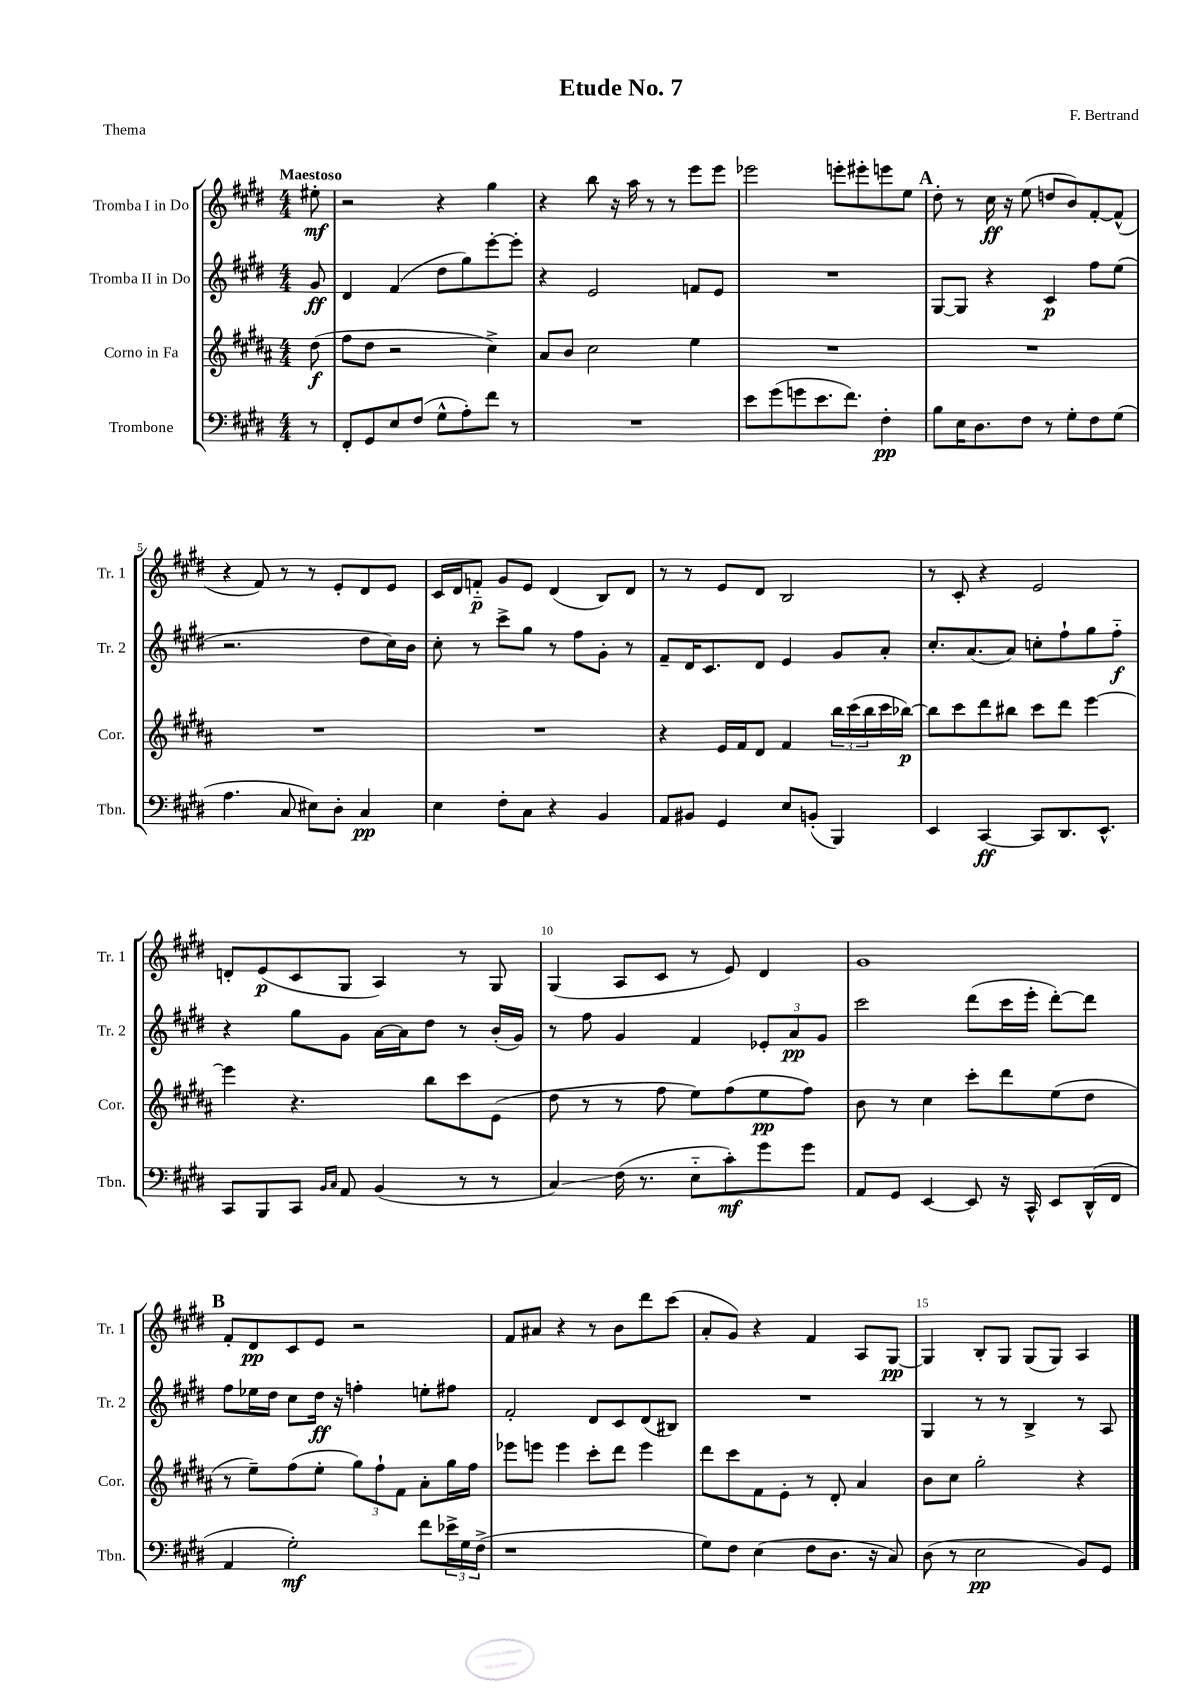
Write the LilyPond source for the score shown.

\header { title = "Etude No. 7" composer = "F. Bertrand" piece = "Thema" }
<<
\new StaffGroup <<
\new Staff = "s0" \with { instrumentName = "Tromba I in Do" shortInstrumentName = "Tr. 1" } {
    \clef treble \key e \major \numericTimeSignature \time 4/4 \partial 8 \tempo "Maestoso"
    eis''8-.\mf |
    r2 r4 gis''4 |
    r4 b''8 r16 a''16 r8 r8 e'''8 e'''8 |
    ees'''2 e'''8-. eis'''8-. e'''8 e''8 |
    \mark \markup { \bold "A" } dis''8-. r8 cis''16\ff r16 e''8( d''8 b'8) fis'8~-. fis'8-^( |
    r4 fis'8) r8 r8 e'8-. dis'8 e'8 |
    cis'16 dis'16 f'8-_\p gis'8 e'8 dis'4( b8) dis'8 |
    r8 r8 e'8 dis'8 b2 |
    r8 cis'8-. r4 e'2 |
    d'8-. e'8\p( cis'8 gis8 a4) r8 gis8 |
    gis4( a8 cis'8 r8 e'8) dis'4 |
    gis'1 |
    \mark \markup { \bold "B" } fis'8-. dis'8\pp cis'8 e'8 r2 |
    fis'8 ais'8 r4 r8 b'8 dis'''8 cis'''8( |
    a'8-. gis'8) r4 fis'4 a8 gis8~\pp |
    gis4 b8-. gis8 gis8( gis8) a4 \bar "|." |
}
\new Staff = "s1" \with { instrumentName = "Tromba II in Do" shortInstrumentName = "Tr. 2" } {
    \clef treble \key e \major \numericTimeSignature \time 4/4 \partial 8
    gis'8\ff |
    dis'4 fis'4( dis''8 gis''8) e'''8~-. e'''8-. |
    r4 e'2 f'8 e'8 |
    R1 |
    \mark \markup { \bold "A" } gis8~ gis8 r4 cis'4\p fis''8 e''8( |
    r2. dis''8 cis''16) b'16 |
    cis''8-. r8 cis'''8-> gis''8 r8 fis''8 gis'8-. r8 |
    fis'8-- dis'16 cis'8. dis'8 e'4 gis'8 a'8-. |
    cis''8.-. a'8.( a'8) c''8-. fis''8-! gis''8 fis''8-_\f |
    r4 gis''8 gis'8 a'16~ a'16 dis''8 r8 b'16-.( gis'16) |
    r8 fis''8 gis'4 fis'4 \tuplet 3/2 { ees'8-. a'8\pp gis'8 } |
    cis'''2 dis'''8( cis'''16 e'''16-. dis'''8~-.) dis'''8 |
    \mark \markup { \bold "B" } fis''8 ees''16 dis''16 cis''8 dis''16\ff r16 f''4-. e''8-. fis''8 |
    fis'2-. dis'8 cis'8 dis'8( bis8) |
    R1 |
    gis4 r8 r8 b4-> r8 a8 \bar "|." |
}
\new Staff = "s2" \with { instrumentName = "Corno in Fa" shortInstrumentName = "Cor." } {
    \clef treble \key b \major \numericTimeSignature \time 4/4 \partial 8
    dis''8\f( |
    fis''8 dis''8 r2 cis''4->) |
    ais'8 b'8 cis''2 e''4 |
    R1 |
    \mark \markup { \bold "A" } R1 |
    R1 |
    R1 |
    r4 e'16 fis'16 dis'8 fis'4 \tuplet 3/2 { b''16 cis'''16( b''16 } cis'''16 bes''16~\p) |
    bes''8 cis'''8 dis'''8 bis''8 cis'''8 dis'''8 e'''4~ |
    e'''4 r4. b''8 cis'''8 e'8( |
    dis''8 r8 r8 fis''8 e''8) fis''8( e''8\pp fis''8) |
    b'8 r8 cis''4 cis'''8-. dis'''8 e''8( dis''8 |
    \mark \markup { \bold "B" } r8 e''8--) fis''8( e''8-. \tuplet 3/2 { gis''8) fis''8-! fis'8 } ais'8-. gis''16 fis''16 |
    ees'''8 e'''8 e'''4 cis'''8-. dis'''8 e'''4 |
    dis'''8 cis'''8 fis'8 e'8-. r8 dis'8-. ais'4 |
    b'8 cis''8 gis''2-. r4 \bar "|." |
}
\new Staff = "s3" \with { instrumentName = "Trombone" shortInstrumentName = "Tbn." } {
    \clef bass \key e \major \numericTimeSignature \time 4/4 \partial 8
    r8 |
    fis,8-. gis,8 e8 fis8( gis8-^ a8-.) fis'8 r8 |
    R1 |
    e'8 gis'8( g'8 e'8. fis'8.) fis4-.\pp |
    \mark \markup { \bold "A" } b8 e16 dis8. fis8 r8 gis8-. fis8 gis8( |
    a4. cis8 eis8) dis8-. cis4\pp |
    e4 fis8-. cis8 r4 b,4 |
    a,8 bis,8 gis,4 e8 b,8-.( b,,4) |
    e,4 cis,4~\ff cis,8 dis,8. e,8.-^ |
    cis,8 b,,8 cis,8 \grace { b,16 cis16 } a,8 b,4( r8 r8 |
    cis4\glissando) fis16( r8. e8-_ cis'8-.\mf) gis'8 gis'8 |
    a,8 gis,8 e,4~ e,8 r16 cis,16-^ e,8 dis,16-^( fis,16 |
    \mark \markup { \bold "B" } a,4 gis2-.\mf) fis'8 \tuplet 3/2 { ees'16-> gis16 fis16->( } |
    r1 |
    gis8) fis8 e4( fis8 dis8. r16 cis8) |
    dis8( r8 e2\pp b,8) gis,8 \bar "|." |
}
>>
>>
\layout { \context { \Score \override BarNumber.break-visibility = ##(#f #t #t) barNumberVisibility = #(every-nth-bar-number-visible 5) } }
